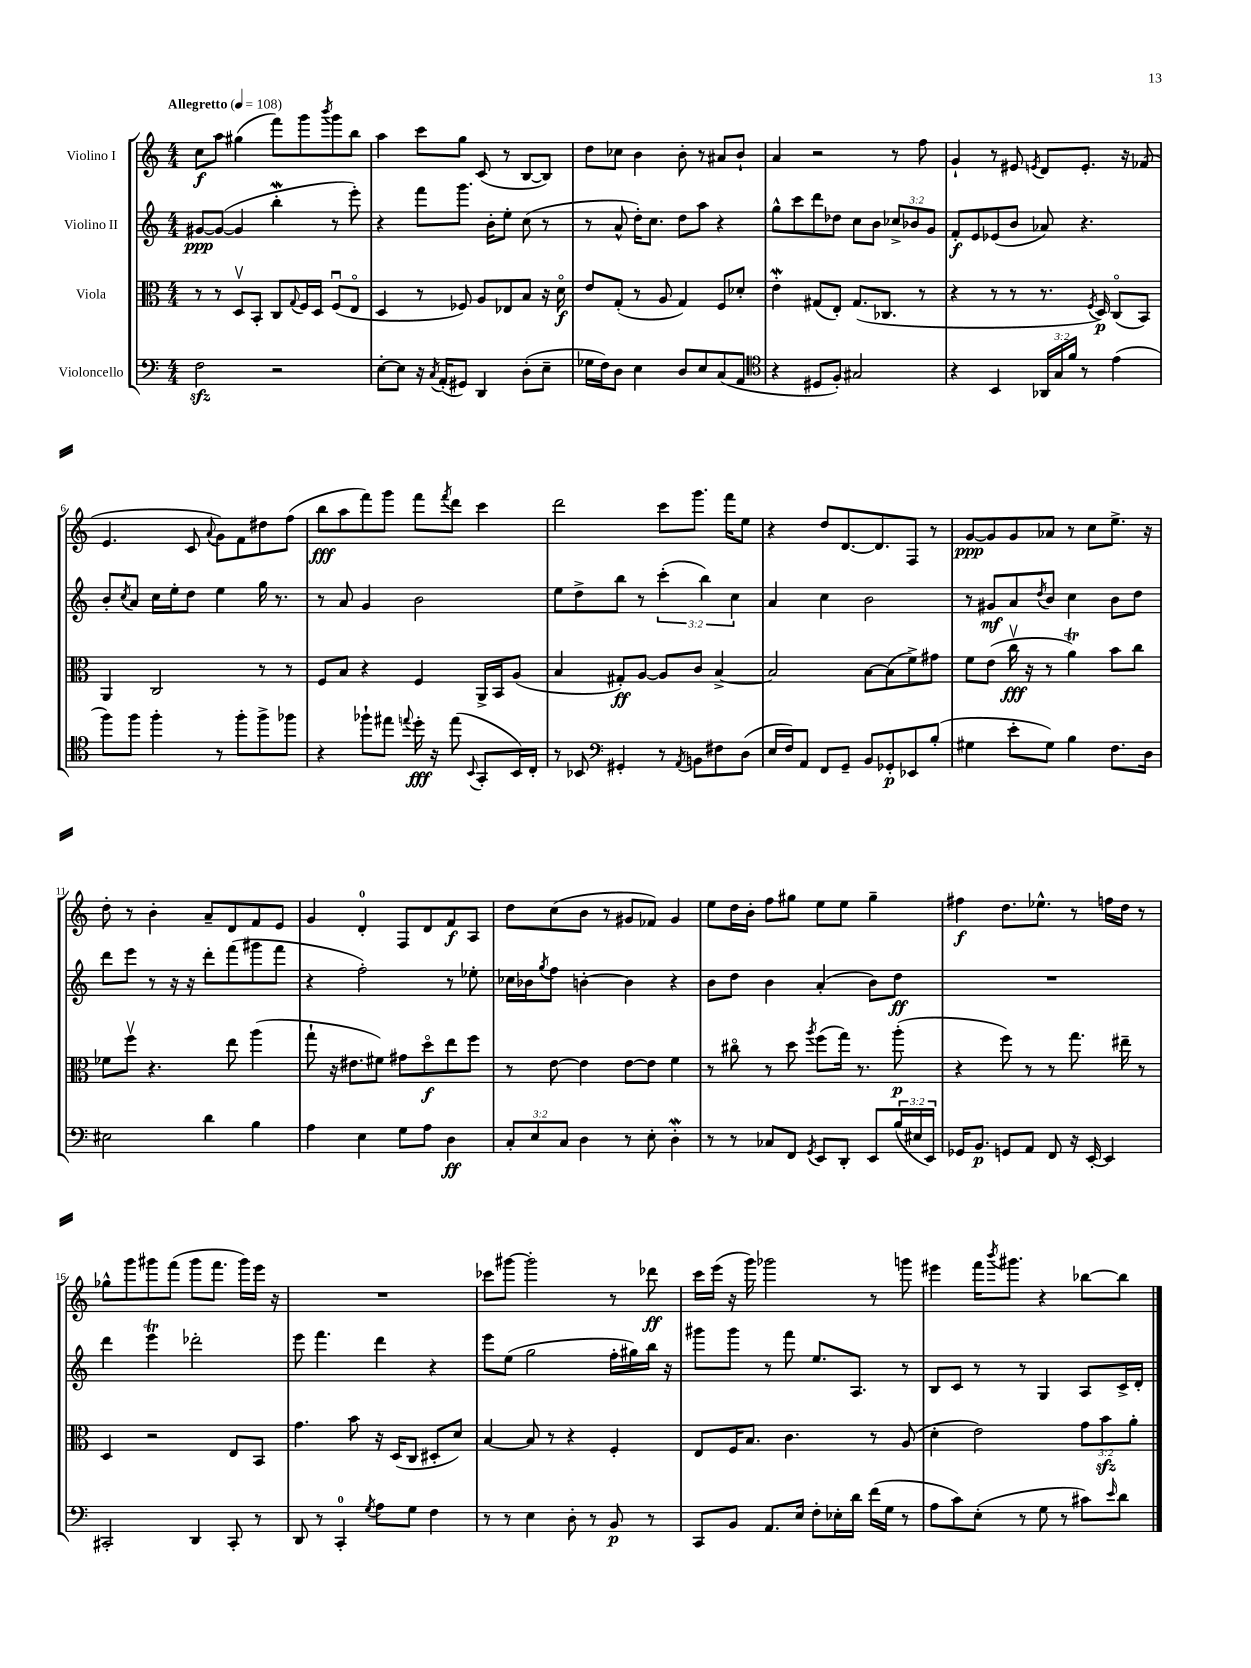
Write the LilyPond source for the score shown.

<<
\new StaffGroup <<
\new Staff = "s0" \with { instrumentName = "Violino I" } {
    \clef treble \key c \major \numericTimeSignature \time 4/4 \tempo "Allegretto" 4 = 108
    c''8\f a''8 gis''4( f'''8) g'''8 \acciaccatura { b'''8 } g'''8 b''8 |
    a''4 c'''8 g''8 c'8( r8 b8~ b8) |
    d''8 ces''8 b'4 b'8-. r8 ais'8 b'8-! |
    a'4 r2 r8 f''8 |
    g'4-! r8 eis'8 \acciaccatura { e'8 } d'8 e'8.-. r16 fes'8( |
    e'4. c'8 \appoggiatura { a'8 } g'8) f'8 dis''8 f''8( |
    b''8\fff a''8 f'''8) g'''8 f'''8 \acciaccatura { f'''8 } d'''8 c'''4 |
    d'''2 c'''8 g'''8. f'''16 e''8 |
    r4 d''8 d'8.~ d'8. f8 r8 |
    g'8~\ppp g'8 g'8 aes'8 r8 c''8 e''8.-> r16 |
    d''8-. r8 b'4-. a'8-- d'8 f'8 e'8 |
    g'4 d'4-0-. f8 d'8 f'8\f a8 |
    d''8 c''8( b'8 r8 gis'8 fes'8) gis'4 |
    e''8 d''16 b'16-. f''8 gis''8 e''8 e''8 gis''4-- |
    fis''4\f d''8. ees''8.-^ r8 f''16 d''16 r8 |
    ges''8-^ g'''8 gis'''8 f'''8( gis'''8 f'''8. gis'''16) e'''16 r16 |
    R1 |
    ces'''8 gis'''8~ gis'''2-. r8 des'''8\ff |
    c'''16 e'''16( r16 g'''16) ges'''2 r8 g'''8 |
    eis'''4 f'''16 \acciaccatura { b'''8 } gis'''8. r4 bes''8~ bes''8 \bar "|." |
}
\new Staff = "s1" \with { instrumentName = "Violino II" } {
    \clef treble \key c \major \numericTimeSignature \time 4/4 \override Staff.TupletNumber.text = #tuplet-number::calc-fraction-text
    gis'8~\ppp gis'8~( gis'4 b''4-.\mordent r8 e'''8-.) |
    r4 f'''8 g'''8. b'16-. e''8-. c''8( r8 |
    r8 a'8-^ d''16-.) c''8. d''8 a''8 r4 |
    g''8-^ c'''8 d'''8 des''8 c''8 b'8 \tuplet 3/2 { ces''8-> bes'8 g'8 } |
    f'8-.\f e'8 ees'8( b'8 aes'8) r4. |
    b'8-. \acciaccatura { c''8 } a'8 c''16 e''16-. d''8 e''4 g''16 r8. |
    r8 a'8 g'4 b'2 |
    e''8 d''8-> b''8 r8 \tuplet 3/2 { c'''4-.( b''4) c''4 } |
    a'4 c''4 b'2 |
    r8 gis'8\mf a'8 \acciaccatura { d''8 } b'8 c''4 b'8 d''8 |
    d'''8 e'''8 r8 r16 r16 d'''8-. f'''8( gis'''8 f'''8 |
    r4 f''2-.) r8 ees''8-. |
    ces''16 bes'16 \acciaccatura { g''8 } f''8 b'4~-. b'4 r4 |
    b'8 d''8 b'4 a'4-.( b'8) d''8\ff |
    R1 |
    d'''4 e'''4\trill des'''2-. |
    e'''8 f'''4. d'''4 r4 |
    e'''8 e''8( g''2 f''16-. gis''16) b''16 r16 |
    gis'''8 gis'''8 r8 f'''8 e''8. a8. r8 |
    b8 c'8 r8 r8 g4 a8 c'16-> d'16-. \bar "|." |
}
\new Staff = "s2" \with { instrumentName = "Viola" } {
    \clef alto \key c \major \numericTimeSignature \time 4/4 \override Staff.TupletNumber.text = #tuplet-number::calc-fraction-text
    r8 r8 d8\upbow b,8-. c8 \appoggiatura { g8 } f16 d16 f8\downbow( e8\flageolet |
    d4 r8 fes8) a8 ees8 b8 r16 d'16\flageolet\f |
    e'8 g8-.( r8 a8 g4) f8 des'8-. |
    e'4-.\mordent gis8( e8-.) gis8.( ces8. r8 |
    r4 r8 r8 r8. \acciaccatura { f8 } d16\p) c8\flageolet( b,8) |
    a,4 c2 r8 r8 |
    f8 b8 r4 f4 a,16-> b,16 a8( |
    b4 gis8-.\ff) a8~ a8 c'8 b4~-> |
    b2 b8~ b8( f'8->) gis'8 |
    f'8 e'8( c''16\upbow\fff r16 r8 a'4\trill) b'8 c''8 |
    fes'8 f''8\upbow r4. e''8 a''4( |
    g''8-! r16 eis'8. fis'8) gis'8 d''8\flageolet\f e''8 f''8 |
    r8 e'8~ e'4 e'8~ e'8 f'4 |
    r8 cis''8\flageolet r8 d''8 \acciaccatura { a''8 } f''8( g''16) r8. a''8-.\p( |
    r4 f''8) r8 r8 g''8. eis''16-- r8 |
    d4 r2 e8 b,8 |
    g'4. b'8 r16 d16( c8 dis8-. d'8) |
    b4~ b8 r8 r4 f4-. |
    e8 f16 b8. c'4. r8 a8( |
    d'4-. e'2) \tuplet 3/2 { g'8 b'8\sfz a'8-. } \bar "|." |
}
\new Staff = "s3" \with { instrumentName = "Violoncello" } {
    \clef bass \key c \major \numericTimeSignature \time 4/4 \override Staff.TupletNumber.text = #tuplet-number::calc-fraction-text
    f2\sfz r2 |
    e8~-. e8 r16 \acciaccatura { c8 } a,16-.( gis,8) d,4 d8-.( e8-- |
    ges16 f16) d8 e4 d8 e8 c8( a,8 |
    \clef tenor r4 dis8 f8-.) gis2 |
    r4 b,4 \tuplet 3/2 { aes,16 g16 f'16 } r8 e'4( |
    f''8) f''8 f''4-. r8 f''8-. f''8-> fes''8 |
    r4 fes''8-! eis''8 \appoggiatura { e''8 } d''16-.\fff r16 e''8( \appoggiatura { b,8 } g,8-. b,16) c16-. |
    r8 bes,8 \clef bass gis,4-. r8 \acciaccatura { a,8 } b,8 fis8 d8( |
    e16 f16) a,8 f,8 g,8-- b,8 ges,8-.\p ees,8 b8-.( |
    gis4 e'8-. gis8) b4 f8. d16 |
    eis2 d'4 b4 |
    a4 e4 g8 a8 d4\ff |
    \tuplet 3/2 { c8-. e8 c8 } d4 r8 e8-. d4-.\mordent |
    r8 r8 ces8 f,8 \acciaccatura { g,8 } e,8 d,8-. e,8 \tuplet 3/2 { b16( eis16 e,16) } |
    ges,16 b,8.\p g,8 a,8 f,8 r16 e,16~-. e,4 |
    cis,2-. d,4 cis,8-. r8 |
    d,8 r8 c,4-0-. \acciaccatura { g8 } a8 g8 f4 |
    r8 r8 e4 d8-. r8 b,8\p r8 |
    c,8 b,8 a,8. e16 f8-. ees16-. d'16 f'16( g16 r8 |
    a8 c'8) e8-.( r8 g8 r8 cis'8) \grace { e'16 } d'8 \bar "|." |
}
>>
>>
